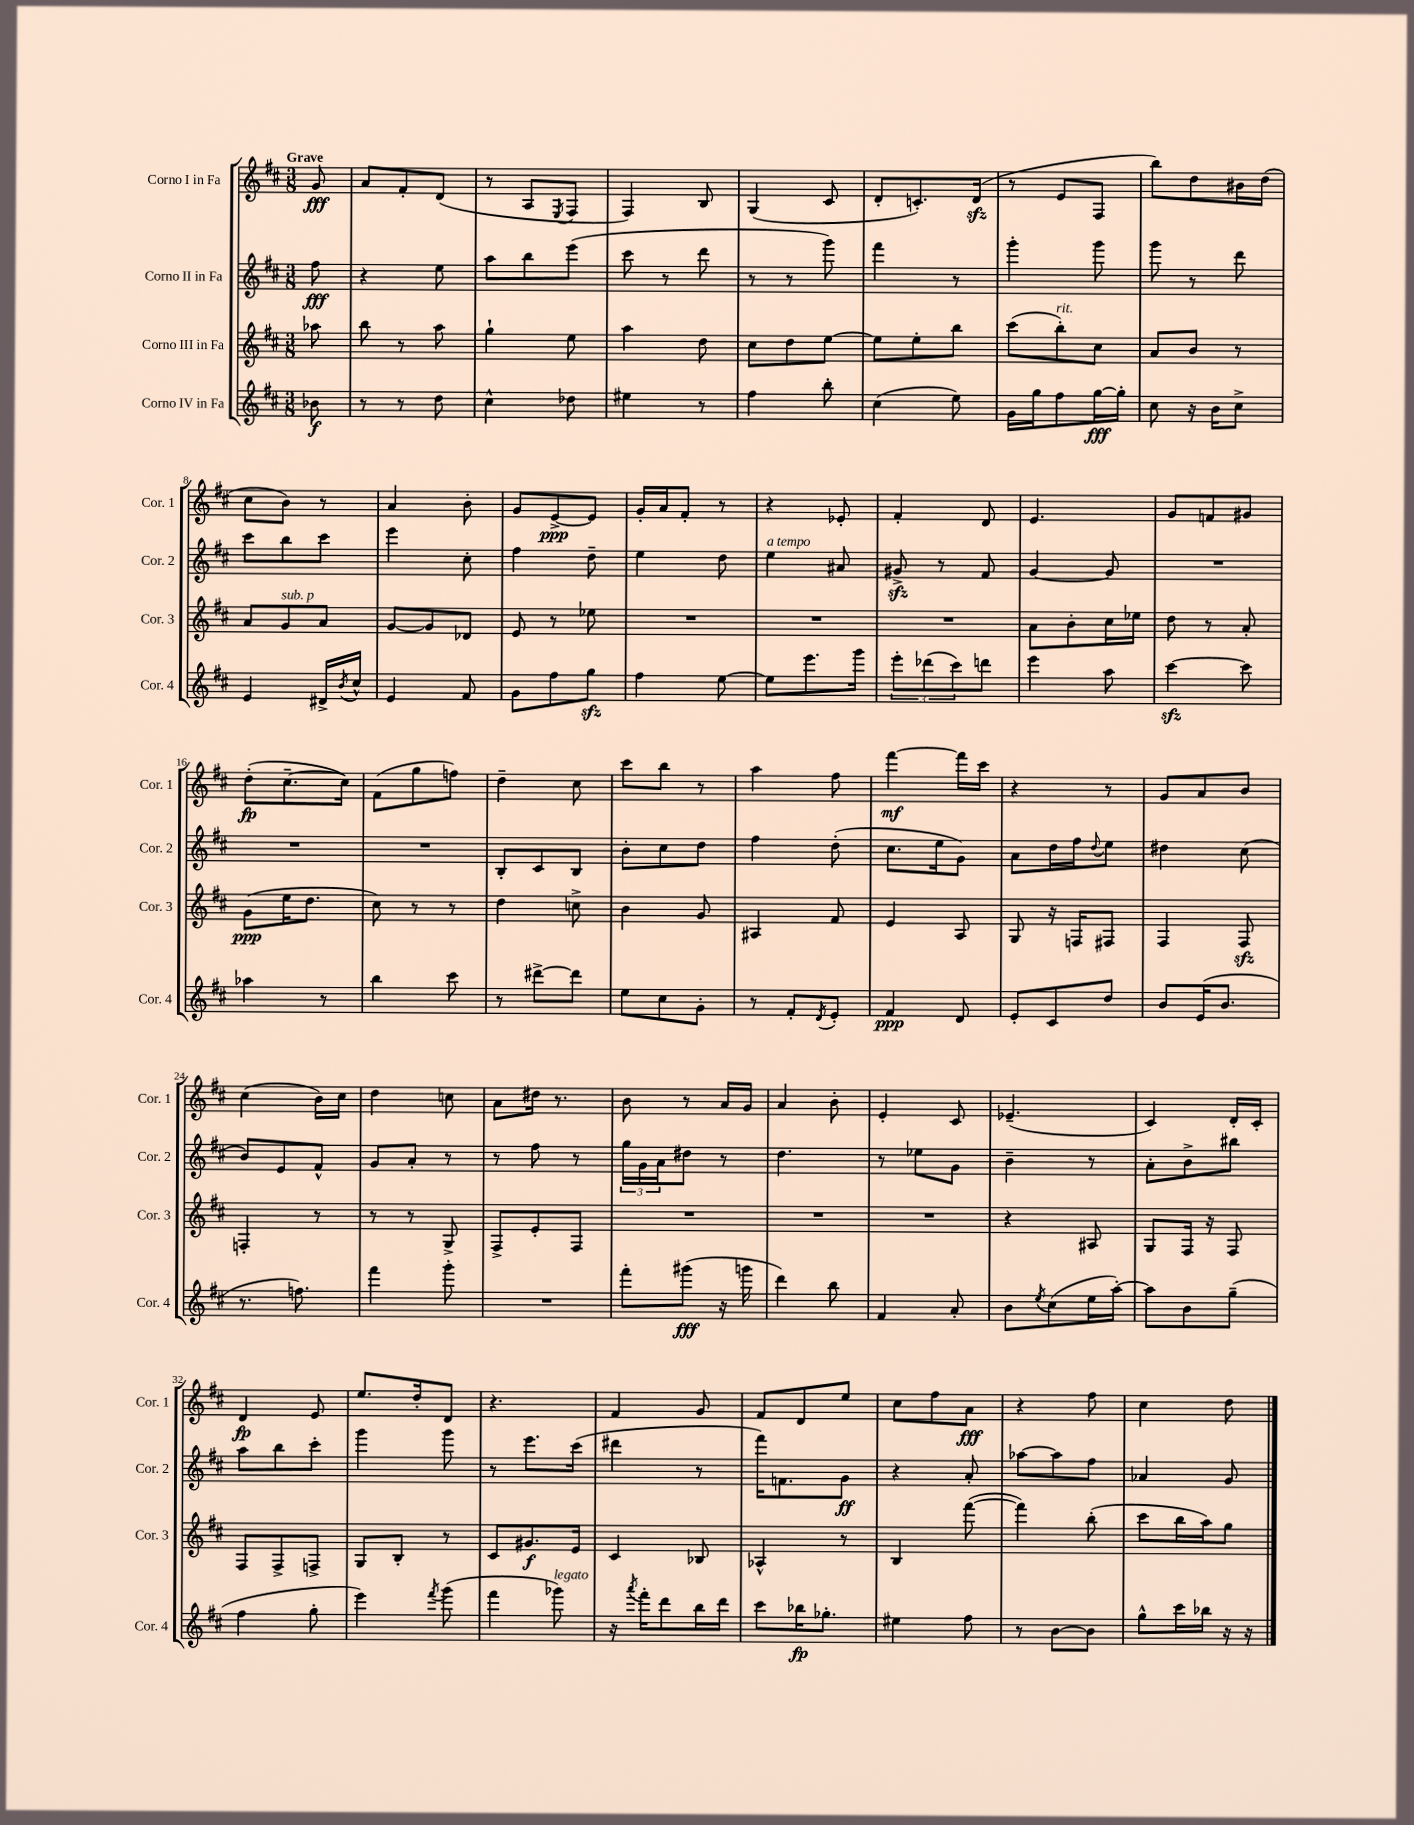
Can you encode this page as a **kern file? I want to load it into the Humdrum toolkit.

**kern	**dynam	**kern	**dynam	**kern	**dynam	**kern	**dynam
*part4	*part4	*part3	*part3	*part2	*part2	*part1	*part1
*staff4	*staff4	*staff3	*staff3	*staff2	*staff2	*staff1	*staff1
*I"Corno IV in Fa	*	*I"Corno III in Fa	*	*I"Corno II in Fa	*	*I"Corno I in Fa	*
*I'Cor. 4	*	*I'Cor. 3	*	*I'Cor. 2	*	*I'Cor. 1	*
*clefG2	*	*clefG2	*	*clefG2	*	*clefG2	*
*k[f#c#]	*	*k[f#c#]	*	*k[f#c#]	*	*k[f#c#]	*
*M3/8	*	*M3/8	*	*M3/8	*	*M3/8	*
=	=	=	=	=	=	=	=
!	!	!	!	!	!	!LO:TX:a:B:t=Grave	!
8b-X\	f	8aa-X\	.	8ff#\	fff	8g/	fff
=1	=1	=1	=1	=1	=1	=1	=1
8r	.	8bb\	.	4r	.	8a/L	.
8r	.	8r	.	.	.	8f#'/	.
8dd\	.	8aa\	.	8ee\	.	(8d/J	.
=2	=2	=2	=2	=2	=2	=2	=2
4cc#^^\	.	4gg`\	.	8aa\L	.	8r	.
.	.	.	.	8bb\	.	8A/L	.
.	.	.	.	.	.	8qE/	.
8dd-X\	.	8ee\	.	(8eee\J	.	8F#/J	.
=3	=3	=3	=3	=3	=3	=3	=3
4ee#X\	.	4aa\	.	8ccc#\	.	4F#/)	.
.	.	.	.	8r	.	.	.
8r	.	8dd\	.	8ddd\	.	8B/	.
=4	=4	=4	=4	=4	=4	=4	=4
4ff#\	.	8cc#\L	.	8r	.	(4G/	.
.	.	8dd\	.	8r	.	.	.
8bb'\	.	[8ee\J	.	8ggg\)	.	8c#/	.
=5	=5	=5	=5	=5	=5	=5	=5
(4cc#\	.	8ee\L]	.	4fff#\	.	8d'/L	.
.	.	8ee'\	.	.	.	8.cn'/)	.
8ee\)	.	8bb\J	.	8r	.	.	.
.	.	.	.	.	.	(16dzz/Jk	.
=6	=6	=6	=6	=6	=6	=6	=6
16g\LL	.	(8ccc#\L	.	4ggg'\	.	8r	.
16gg\J	.	.	.	.	.	.	.
!	!	!LO:TX:a:i:t=rit.	!	!	!	!	!
8ff#\	.	8bb'\)	.	.	.	8e/L	.
[16gg\L	fff	8cc#\J	.	8ggg\	.	8F#/J	.
16gg'\JJ]	.	.	.	.	.	.	.
=7	=7	=7	=7	=7	=7	=7	=7
8cc#\	.	8a/L	.	8ggg\	.	8bb\L)	.
16r	.	8b/J	.	8r	.	8dd\	.
16b\KL	.	.	.	.	.	.	.
8cc#^\J	.	8r	.	8ddd\	.	16b#X\L	.
.	.	.	.	.	.	(16dd\JJ	.
!!LO:LB:g=z
=8	=8	=8	=8	=8	=8	=8	=8
4e/	.	8a/L	.	8ccc#\L	.	8cc#\L	.
!	!	!LO:TX:a:i:t=sub. p	!	!	!	!	!
.	.	8g/	.	8bb\	.	8b\J)	.
16d#X^/LL	.	8a/J	.	8ccc#\J	.	8r	.
8qb/	.	.	.	.	.	.	.
16cc#^^/JJ	.	.	.	.	.	.	.
=9	=9	=9	=9	=9	=9	=9	=9
4e/	.	[8g/L	.	4eee\	.	4a/	.
.	.	8g/]	.	.	.	.	.
8f#/	.	8d-X/J	.	8cc#'\	.	8b'\	.
=10	=10	=10	=10	=10	=10	=10	=10
8g\L	.	8e/	.	4ff#\	.	8g/L	.
8ff#\	.	8r	.	.	.	[8e^/	ppp
8ggzz\J	.	8ee-X\	.	8dd~\	.	8e/J]	.
=11	=11	=11	=11	=11	=11	=11	=11
4ff#\	.	4.r	.	4ee\	.	16g'/LL	.
.	.	.	.	.	.	16a/J	.
.	.	.	.	.	.	8f#'/J	.
[8ee\	.	.	.	8dd\	.	8r	.
=12	=12	=12	=12	=12	=12	=12	=12
!	!	!	!	!LO:TX:a:i:t=a tempo	!	!	!
8ee\L]	.	4.r	.	4ee\	.	4r	.
8.eee\	.	.	.	.	.	.	.
.	.	.	.	8a#X/	.	8e-X'/	.
16ggg\Jk	.	.	.	.	.	.	.
=13	=13	=13	=13	=13	=13	=13	=13
12eee'\L	.	4.r	.	8g#Xzz^/	.	4f#'/	.
(12ddd-X\	.	.	.	.	.	.	.
.	.	.	.	8r	.	.	.
12ccc#\)	.	.	.	.	.	.	.
8dddn\J	.	.	.	8f#/	.	8d/	.
=14	=14	=14	=14	=14	=14	=14	=14
4eee\	.	8a\L	.	[4g/	.	4.e/	.
.	.	8b'\	.	.	.	.	.
8aa\	.	16cc#\L	.	8g/]	.	.	.
.	.	16ee-X\JJ	.	.	.	.	.
=15	=15	=15	=15	=15	=15	=15	=15
[4ccc#zz\	.	8dd\	.	4.r	.	8g/L	.
.	.	8r	.	.	.	8fn/	.
8ccc#\]	.	8a'/	.	.	.	8g#X/J	.
!!LO:LB:g=z
=16	=16	=16	=16	=16	=16	=16	=16
4aa-X\	.	(8g\L	ppp	4.r	.	(8dd'\L	fp
.	.	16ee\K	.	.	.	[8.cc#~\	.
.	.	8.dd\J	.	.	.	.	.
8r	.	.	.	.	.	.	.
.	.	.	.	.	.	16cc#\Jk])	.
=17	=17	=17	=17	=17	=17	=17	=17
4bb\	.	8cc#\)	.	4.r	.	(8f#\L	.
.	.	8r	.	.	.	8gg\	.
8ccc#\	.	8r	.	.	.	8ffn\J)	.
=18	=18	=18	=18	=18	=18	=18	=18
8r	.	4dd\	.	8B'/L	.	4dd~\	.
[8ddd#X^\L	.	.	.	8c#/	.	.	.
8ddd#\J]	.	8ccn^\	.	8B/J	.	8cc#\	.
=19	=19	=19	=19	=19	=19	=19	=19
8ee\L	.	4b\	.	8b'\L	.	8ccc#\L	.
8cc#\	.	.	.	8cc#\	.	8bb\J	.
8g'\J	.	8g/	.	8dd\J	.	8r	.
=20	=20	=20	=20	=20	=20	=20	=20
8r	.	4A#X/	.	4ff#\	.	4aa\	.
8f#'/L	.	.	.	.	.	.	.
8qd/	.	.	.	.	.	.	.
8e'/J	.	8f#/	.	(8dd'\	.	8ff#\	.
=21	=21	=21	=21	=21	=21	=21	=21
4f#/	ppp	4e/	.	8.cc#\L	.	[4fff#\	mf
.	.	.	.	16ee\k	.	.	.
8d/	.	8A/	.	8g\J)	.	16fff#\LL]	.
.	.	.	.	.	.	16ccc#\JJ	.
=22	=22	=22	=22	=22	=22	=22	=22
8e'/L	.	8G/	.	8a\L	.	4r	.
8c#/	.	16r	.	16dd\L	.	.	.
.	.	16Fn/KL	.	16ff#\J	.	.	.
.	.	.	.	8qqdd/	.	.	.
8dd/J	.	8F#X/J	.	8ee\J	.	8r	.
=23	=23	=23	=23	=23	=23	=23	=23
8b/L	.	4F#/	.	4dd#X\	.	8g/L	.
(16e/K	.	.	.	.	.	8a/	.
8.b/J	.	.	.	.	.	.	.
.	.	8F#zz/	.	(8cc#\	.	8b/J	.
!!LO:LB:g=z
=24	=24	=24	=24	=24	=24	=24	=24
8.r	.	4Fn'/	.	8b/L)	.	(4cc#\	.
.	.	.	.	8e/	.	.	.
8.ffn\)	.	.	.	.	.	.	.
.	.	8r	.	8f#^^/J	.	16b\LL)	.
.	.	.	.	.	.	16cc#\JJ	.
=25	=25	=25	=25	=25	=25	=25	=25
4fff#\	.	8r	.	8g/L	.	4dd\	.
.	.	8r	.	8a'/J	.	.	.
8ggg'\	.	8G^/	.	8r	.	8ccn\	.
=26	=26	=26	=26	=26	=26	=26	=26
4.r	.	8F#^/L	.	8r	.	8a\L	.
.	.	8e'/	.	8ff#\	.	16dd#X\Jk	.
.	.	.	.	.	.	8.r	.
.	.	8F#/J	.	8r	.	.	.
=27	=27	=27	=27	=27	=27	=27	=27
8fff#'\L	.	4.r	.	24gg\LL	.	8b\	.
.	.	.	.	24g\	.	.	.
.	.	.	.	24a\J	.	.	.
(8ggg#X\J	fff	.	.	8dd#X\J	.	8r	.
16r	.	.	.	8r	.	16a/LL	.
16gggn\	.	.	.	.	.	16g/JJ	.
=28	=28	=28	=28	=28	=28	=28	=28
4ddd\)	.	4.r	.	4.dd\	.	4a/	.
8bb\	.	.	.	.	.	8b'\	.
=29	=29	=29	=29	=29	=29	=29	=29
4f#/	.	4.r	.	8r	.	4e'/	.
.	.	.	.	8ee-X\L	.	.	.
8a'/	.	.	.	8g\J	.	8c#/	.
=30	=30	=30	=30	=30	=30	=30	=30
8b\L	.	4r	.	4b~\	.	(4.e-X~/	.
8qee/	.	.	.	.	.	.	.
(8cc#\	.	.	.	.	.	.	.
16ee\L	.	8A#X/	.	8r	.	.	.
[16aa'\JJ)	.	.	.	.	.	.	.
=31	=31	=31	=31	=31	=31	=31	=31
8aa\L]	.	8G/L	.	8a'\L	.	4c#/)	.
8b\	.	16F#/Jk	.	8b^\	.	.	.
.	.	16r	.	.	.	.	.
(8gg~\J	.	8F#/	.	8bb#X\J	.	16d'/LL	.
.	.	.	.	.	.	16c#'/JJ	.
!!LO:LB:g=z
=32	=32	=32	=32	=32	=32	=32	=32
4ff#\	.	8F#/L	.	8aa\L	.	4d/	fp
.	.	8F#^/	.	8bb\	.	.	.
8gg'\	.	8Fn^/J	.	8ccc#'\J	.	8e/	.
=33	=33	=33	=33	=33	=33	=33	=33
4eee\)	.	8G/L	.	4ggg\	.	8.ee/L	.
.	.	8B'/J	.	.	.	.	.
.	.	.	.	.	.	16dd'/k	.
8qfff#/	.	.	.	.	.	.	.
(8ggg\	.	8r	.	8ggg\	.	8d/J	.
=34	=34	=34	=34	=34	=34	=34	=34
4fff#\	.	8c#/L	.	8r	.	4.r	.
.	.	8.g#X/	f	8.eee\L	.	.	.
!LO:TX:a:i:t=legato	!	!	!	!	!	!	!
8ggg-X\)	.	.	.	.	.	.	.
.	.	16e/Jk	.	(16ccc#\Jk	.	.	.
=35	=35	=35	=35	=35	=35	=35	=35
16r	.	4c#/	.	4ddd#X\	.	4f#/	.
8qaaa/	.	.	.	.	.	.	.
16fff#'\KL	.	.	.	.	.	.	.
8ddd\	.	.	.	.	.	.	.
16bb\L	.	8B-X/	.	8r	.	8g/	.
16ddd\JJ	.	.	.	.	.	.	.
=36	=36	=36	=36	=36	=36	=36	=36
8ccc#\L	.	4A-X^^/	.	16fff#\KL)	.	8f#/L	.
.	.	.	.	8.fn\	.	.	.
16bb-X\K	fp	.	.	.	.	8d/	.
8.gg-X'\J	.	.	.	.	.	.	.
.	.	8r	.	8g\J	ff	8ee/J	.
=37	=37	=37	=37	=37	=37	=37	=37
4ee#X\	.	4B/	.	4r	.	8cc#\L	.
.	.	.	.	.	.	8ff#\	.
8ff#\	.	([8fff#\	.	8a'/	.	8a\J	fff
=38	=38	=38	=38	=38	=38	=38	=38
8r	.	4fff#\])	.	[8aa-X\L	.	4r	.
[8b\L	.	.	.	8aa-\]	.	.	.
8b\J]	.	(8bb'\	.	8ff#\J	.	8ff#\	.
=39	=39	=39	=39	=39	=39	=39	=39
8gg^^\L	.	8ccc#\L	.	4a-X/	.	4cc#\	.
16ccc#\L	.	16bb\L	.	.	.	.	.
16bb-X\JJ	.	16aa\J)	.	.	.	.	.
16r	.	8gg\J	.	8g/	.	8dd\	.
16r	.	.	.	.	.	.	.
==	==	==	==	==	==	==	==
*-	*-	*-	*-	*-	*-	*-	*-
